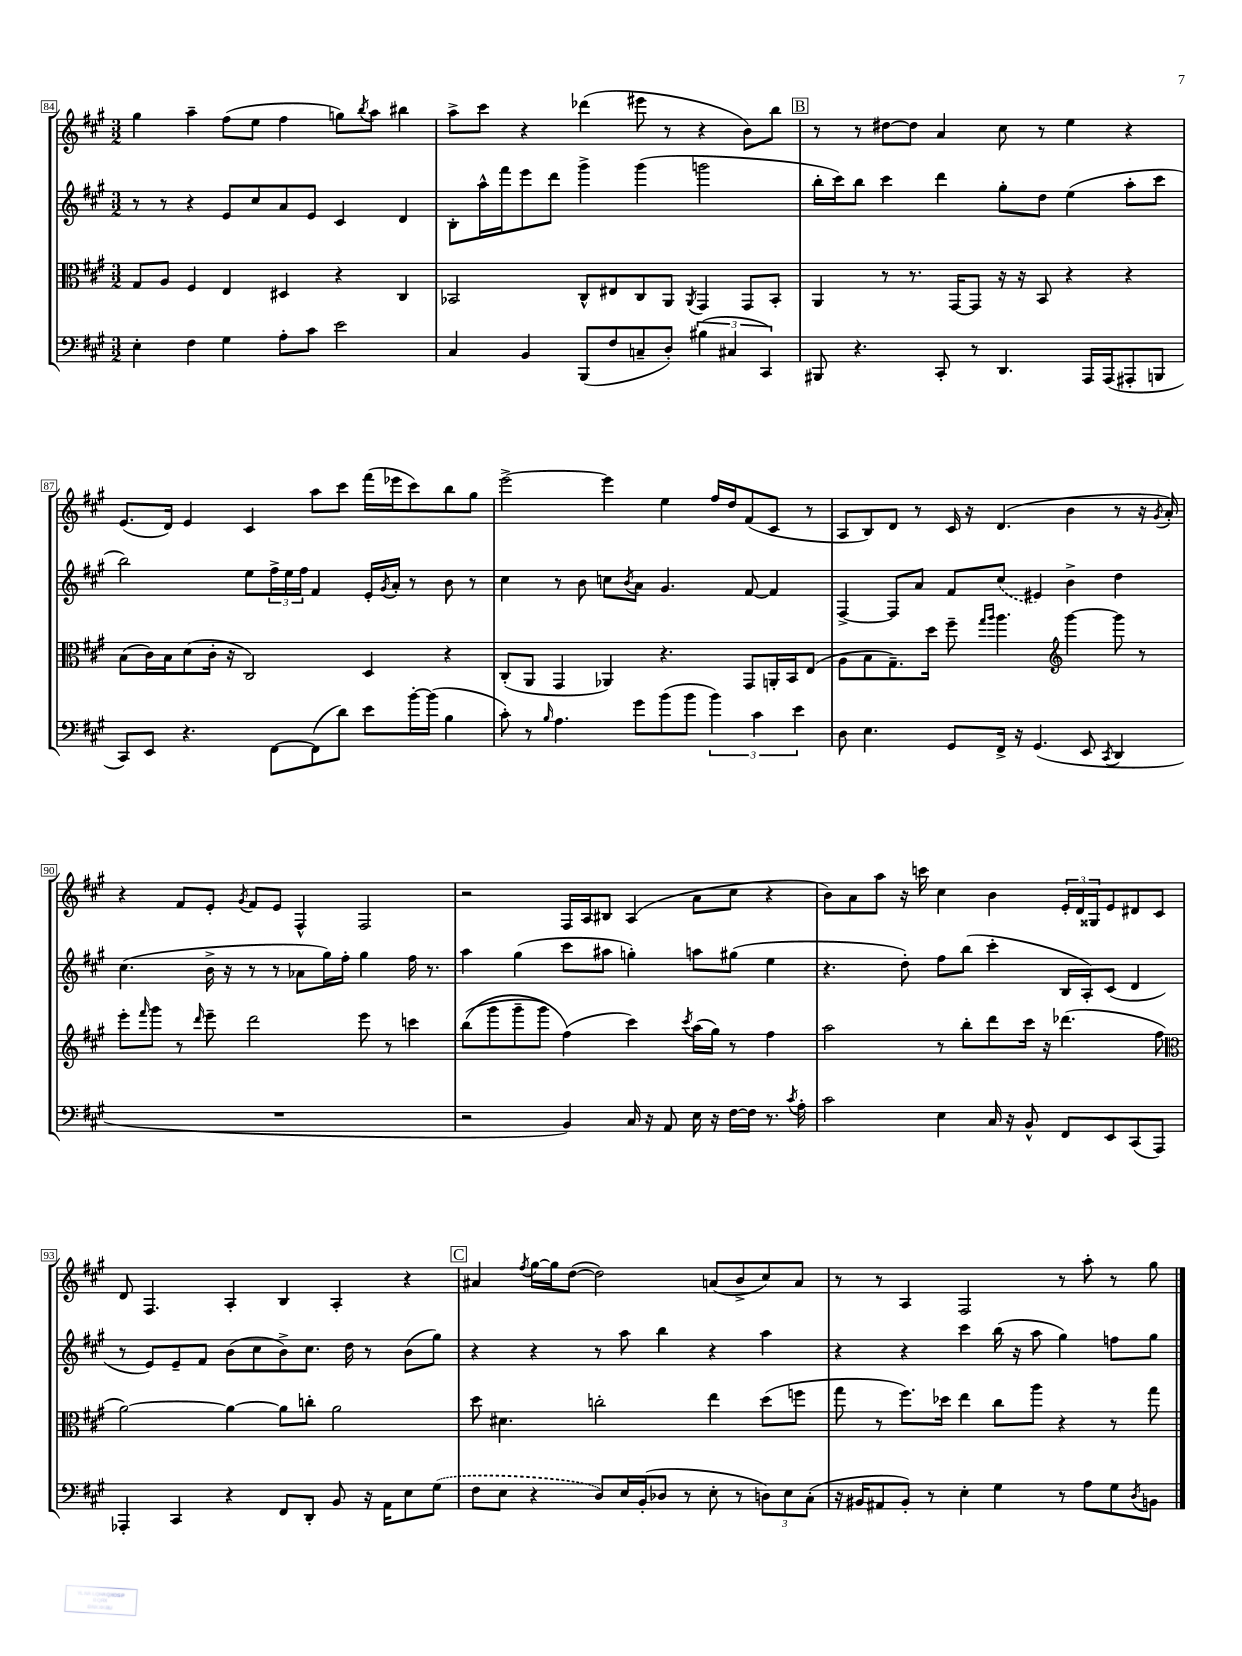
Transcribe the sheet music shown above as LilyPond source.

<<
\new StaffGroup <<
\new Staff = "s0" {
    \clef treble \key a \major \numericTimeSignature \time 3/2
    gis''4 a''4-- fis''8( e''8 fis''4 g''8) \acciaccatura { b''8 } a''8 bis''4 |
    a''8-> cis'''8 r4 des'''4( eis'''8 r8 r4 b'8) b''8 |
    \mark \markup { \box "B" } r8 r8 dis''8~ dis''8 a'4 cis''8 r8 e''4 r4 |
    e'8.( d'16) e'4 cis'4 a''8 cis'''8 fis'''16( ees'''16 cis'''8) b''8 gis''8 |
    e'''2~-> e'''4 e''4 fis''16 d''16 fis'8( cis'8 r8 |
    a8 b8) d'8 r8 cis'16 r16 d'4.( b'4 r8 r16 \acciaccatura { gis'8 } a'16-.) |
    r4 fis'8 e'8-. \acciaccatura { gis'8 } fis'8 e'8 fis4-^ fis2 |
    r2 fis16 a16 bis8 a4( a'8 cis''8 r4 |
    b'8) a'8 a''8 r16 c'''16 cis''4 b'4 \tuplet 3/2 { e'16-. d'16 gisis16 } e'8 dis'8 cis'8 |
    d'8 fis4. a4-. b4 a4-. r4 |
    \mark \markup { \box "C" } ais'4 \acciaccatura { fis''8 } gis''16~ gis''16 d''8~( d''2) a'8( b'8-> cis''8) a'8 |
    r8 r8 a4 fis2 r8 a''8-. r8 gis''8 \bar "|." |
}
\new Staff = "s1" {
    \clef treble \key a \major \numericTimeSignature \time 3/2
    r8 r8 r4 e'8 cis''8 a'8 e'8 cis'4 d'4 |
    b8-. a''16-^ fis'''16 e'''8 d'''8 gis'''4-> gis'''4( g'''2 |
    \mark \markup { \box "B" } b''16-. cis'''16) b''8 cis'''4 d'''4 gis''8-. d''8 e''4( a''8-. cis'''8 |
    b''2) e''8 \tuplet 3/2 { fis''16-> e''16 fis''16 } fis'4 e'16-. \acciaccatura { gis'8 } a'16-. r8 b'8 r8 |
    cis''4 r8 b'8 c''8 \acciaccatura { b'8 } a'8 gis'4. fis'8~ fis'4 |
    fis4~-> fis8 a'8 fis'8 \once \slurDashed cis''8( eis'4) b'4-> d''4 |
    cis''4.( b'16-> r16 r8 r8 aes'8 gis''16) fis''16-. gis''4 fis''16 r8. |
    a''4 gis''4( cis'''8 ais''8 g''4-.) a''8 gis''8( e''4 |
    r4. d''8-.) fis''8 b''8( cis'''4-. b16 a16-.) cis'8( d'4 |
    r8 e'8) e'8-- fis'8 b'8( cis''8 b'8->) cis''8. d''16 r8 b'8( gis''8) |
    \mark \markup { \box "C" } r4 r4 r8 a''8 b''4 r4 a''4 |
    r4 r4 cis'''4 b''16( r16 a''8 gis''4) f''8 gis''8 \bar "|." |
}
\new Staff = "s2" {
    \clef alto \key a \major \numericTimeSignature \time 3/2
    gis8 a8 fis4 e4 dis4 r4 cis4 |
    bes,2 cis8-^ eis8 cis8 a,8 \acciaccatura { a,8 } gis,4 gis,8 bes,8-. |
    \mark \markup { \box "B" } a,4 r8 r8. gis,16~ gis,8 r16 r16 b,8 r4 r4 |
    b8( cis'16) b16 d'8( cis'16-. r16 cis2) d4 r4 |
    cis8-.( a,8 gis,4 aes,4) r4. gis,8 a,16-. b,16 e8( |
    a8 b8 gis8.--) d''16 fis''8-- \grace { gis''16 a''16 } a''4. \clef treble gis'''4~ gis'''8 r8 |
    e'''8-. \grace { fis'''16 } gis'''8 r8 \grace { d'''16 } e'''8-- d'''2 e'''8 r8 c'''4 |
    b''8(\( gis'''8 gis'''8-- gis'''8) fis''4(\) cis'''4) \acciaccatura { cis'''8 } a''16( gis''16) r8 fis''4 |
    a''2 r8 b''8-. d'''8 cis'''16 r16 des'''4.( fis''8 |
    \clef alto a'2~) a'4~ a'8 c''8-. a'2 |
    \mark \markup { \box "C" } d''8 dis'4. c''2-. e''4 d''8( f''8 |
    gis''8 r8 fis''8.) des''16 e''4 cis''8 a''8 r4 r8 gis''8 \bar "|." |
}
\new Staff = "s3" {
    \clef bass \key a \major \numericTimeSignature \time 3/2
    e4-. fis4 gis4 a8-. cis'8 e'2 |
    cis4 b,4 b,,8( fis8 c8-- d8-.) \tuplet 3/2 { bis4( cis4 cis,4) } |
    \mark \markup { \box "B" } bis,,8 r4. cis,8-. r8 d,4. a,,16 a,,16( ais,,8-. b,,8 |
    cis,8) e,8 r4. fis,8~ fis,8( d'8) e'8 b'16~-. b'16( b4 |
    cis'8-.) r8 \grace { b16 } a4. gis'8 b'8( b'8 \tuplet 3/2 { b'4) cis'4 e'4 } |
    d8 e4. gis,8 fis,16-> r16 gis,4.( e,8 \acciaccatura { cis,8 } d,4 |
    R1. |
    r2 b,4) cis16 r16 a,8 e16 r16 fis16~ fis16 r8. \acciaccatura { cis'8 } a16-. |
    cis'2 e4 cis16 r16 b,8-^ fis,8 e,8 cis,8( a,,8) |
    aes,,4-. cis,4 r4 fis,8 d,8-. b,8 r16 a,16 e8 \once \slurDashed gis8( |
    \mark \markup { \box "C" } fis8 e8 r4 d8) e16 b,16-.( des8 r8 e8-. r8 \tuplet 3/2 { d8) e8 cis8-.( } |
    r16 bis,16 ais,8 bis,8-.) r8 e4-. gis4 r8 a8 gis8 \acciaccatura { d8 } b,8 \bar "|." |
}
>>
>>
\layout { \context { \Score currentBarNumber = #84 \override BarNumber.stencil = #(make-stencil-boxer 0.1 0.3 ly:text-interface::print) } }
